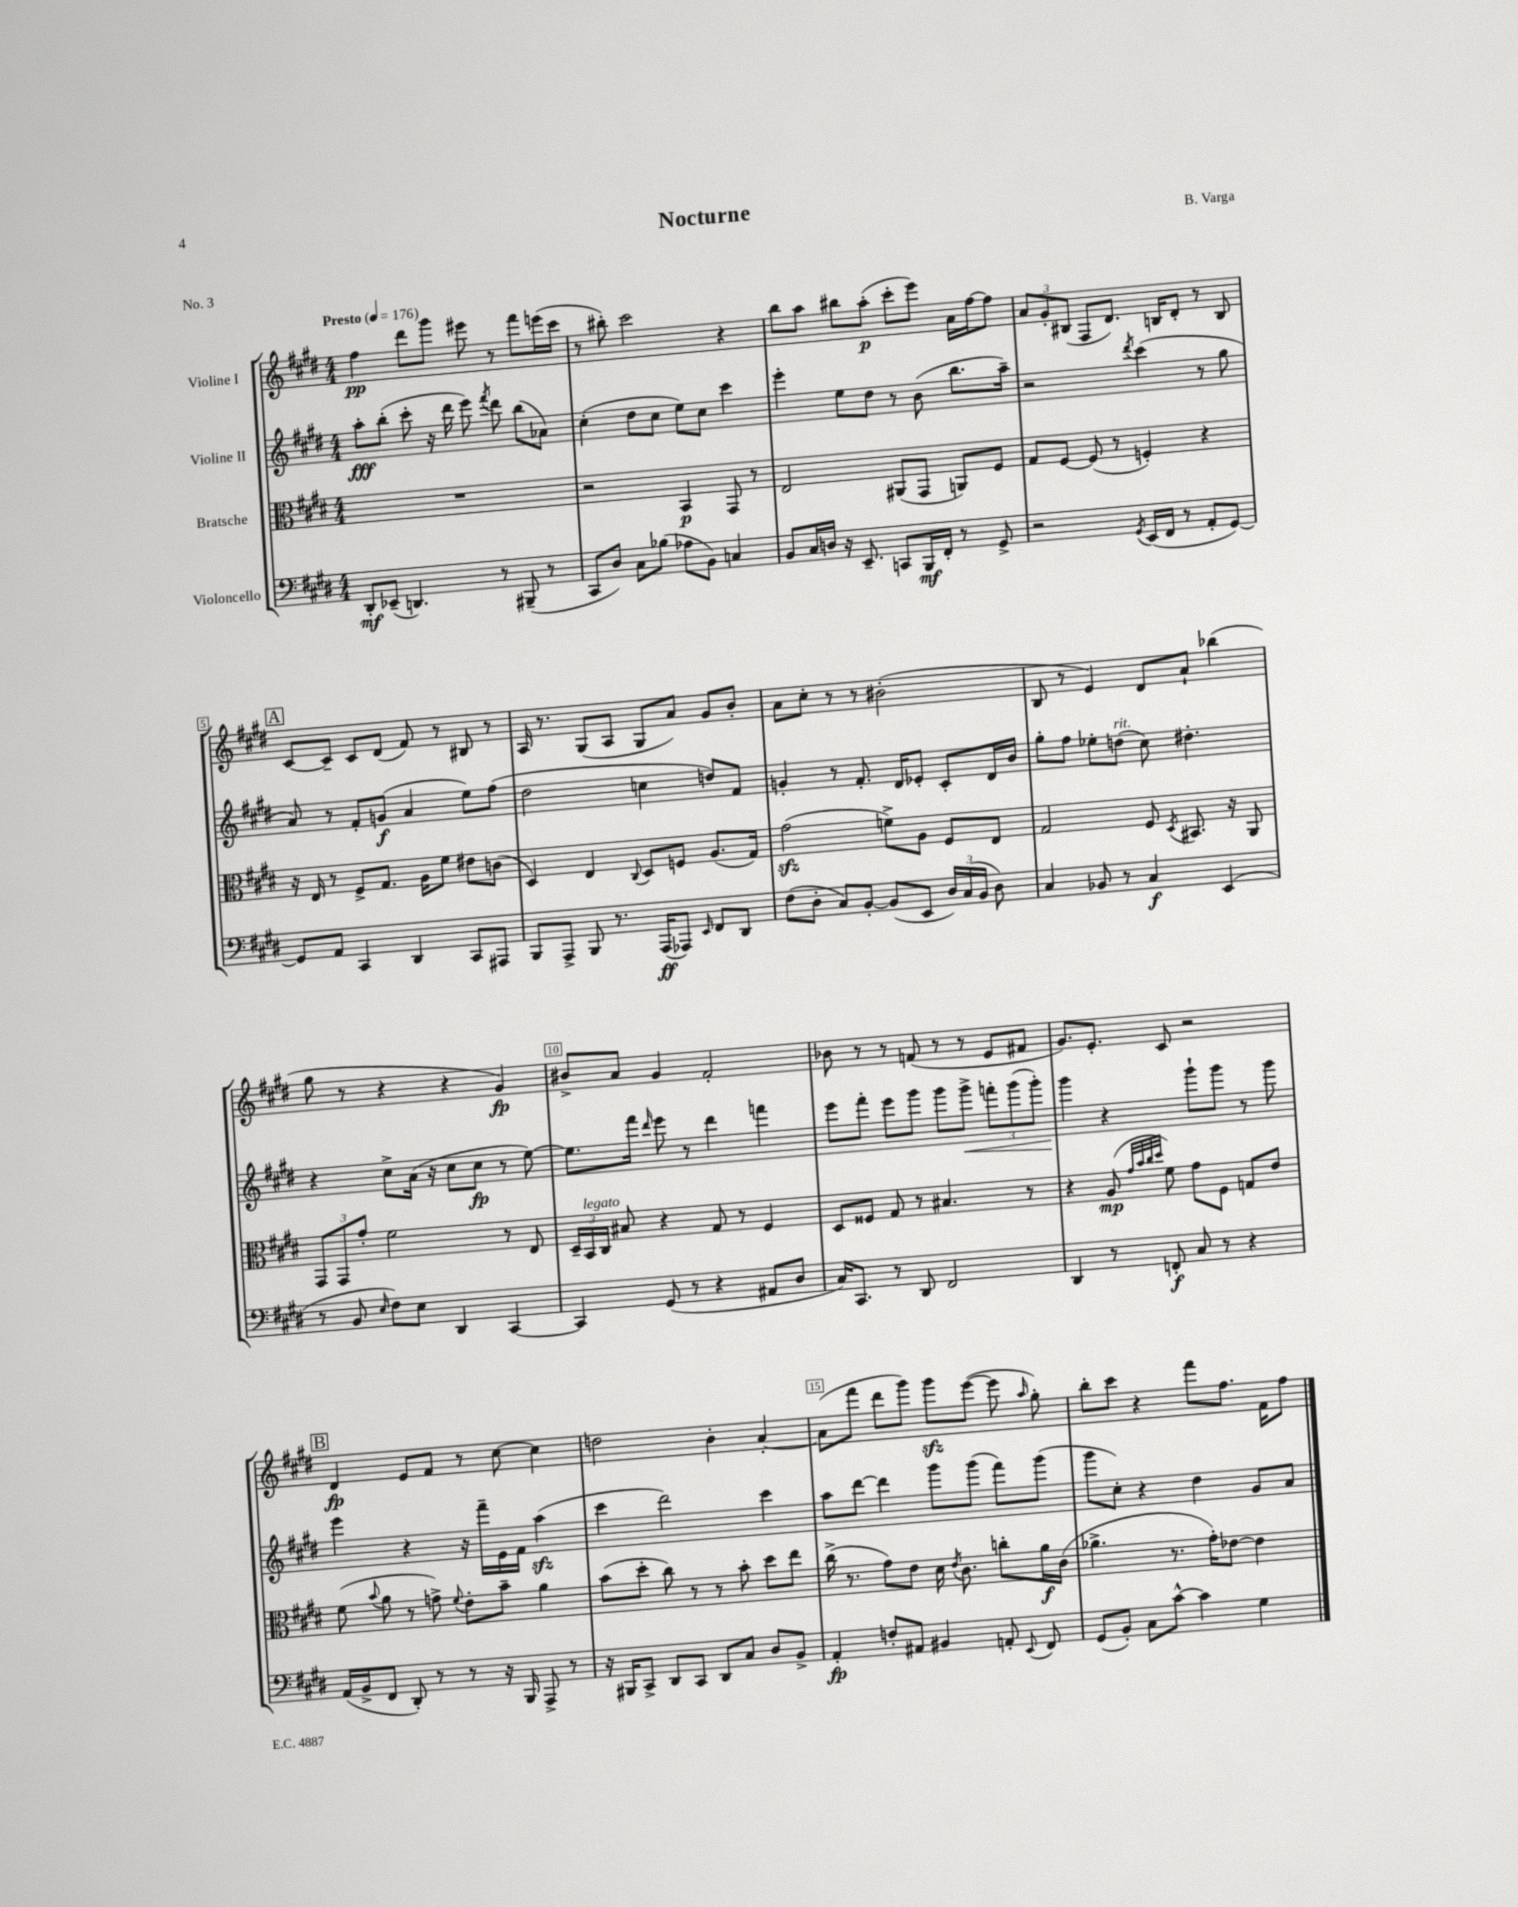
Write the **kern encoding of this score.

**kern	**kern	**kern	**kern
*staff4	*staff3	*staff2	*staff1
*clefF4	*clefC3	*clefG2	*clefG2
*k[f#c#g#d#]	*k[f#c#g#d#]	*k[f#c#g#d#]	*k[f#c#g#d#]
*M4/4	*M4/4	*M4/4	*M4/4
*MM176	*MM176	*MM176	*MM176
8DD#'	1r	8aa'	4ff#
(8EE-~	.	(8bb'	.
4.DD)	.	8ccc#'	8ddd#
.	.	16r	8ggg#
.	.	16ddd#	.
.	.	8eee)	8eee#
.	.	8qfff#	.
8r	.	8ddd#	8r
(8BBB#~	.	(8bb	8fff#
8r	.	8a-)	(16eee
.	.	.	16ccc#
=	=	=	=
8CC#	2r	(4cc#'	8r
8D#)	.	.	8bb#')
8C#	.	8dd#	2ccc#
(8B-	.	8cc#	.
8A-	4BB	8ee)	.
8BB)	.	8cc#	.
4C	8GG#	4ccc#	4r
.	8r	.	.
=	=	=	=
8BB	2E	4eee'	8bb
16C#	.	.	8aa
16D	.	.	.
16r	.	8ee	8bb#
8.EE~	.	.	.
.	.	8dd#	(8aa'
8CC	(8AA#	8r	8ccc#'
16BBB	8GG#	(8b	8eee)
16FF#'	.	.	.
8r	8AA)	8.bb	16a
.	.	.	[16ff#
8GG#^	8F#	.	8ff#]
.	.	16aa~)	.
=	=	=	=
2r	8G#	2r	12a
.	.	.	12g#'
.	[8F#	.	.
.	.	.	(12B#
.	(8F#]	.	8F#
.	8r	.	8.d#)
8qGG#	.	8qddd#	.
(16EE	4F')	(4ccc#	.
16FF#	.	.	16B
8r	.	.	8d#'
8AA'	4r	8r	8r
[8GG#)	.	8gg#	8B
=	=	=	=
8GG#]	16r	8a)	[8c#
.	16E	.	.
8AA	8r	8r	8c#~]
4CC#	8F#^	8f#'	8c#
.	8.G#	(8g	(8d#
4DD#	.	4a	8f#)
.	16A	.	.
.	8f#	.	8r
8CC#	8e#	8ee)	8B#
8AAA#	(8c	(8ff#	8r
=	=	=	=
8BBB	4D#)	2dd#	16A
.	.	.	8.r
8AAA^	.	.	.
8BBB	4E	.	(8G#
8.r	.	.	8A
.	8qqC#	.	.
.	8D#	4cc	8G#
(16AAA	.	.	.
8AAA-)	8F	.	8a)
16qqEE	.	.	.
8FF#	(8.A	8dd)	8g#
8DD#	.	8f#	8b'
.	16G#)	.	.
=	=	=	=
(8F#	(2g#	4g'	8a
8D#'	.	.	8cc#'
8C#)	.	8r	8r
[8BB'	.	8.f#'	8r
(8BB]	8f^)	.	(2b#'
.	.	16d#	.
8EE	8A	8e-'	.
24D#)	8F#	8c#'	.
(24C#	.	.	.
24BB	.	.	.
8D#)	8E	16d#	.
.	.	16b	.
=	=	=	=
4C#	2G#	8gg#'	8B
.	.	8ff#	8r
8BB-	.	8ee-'	4e)
8r	.	(8dd	.
4C#	8F#	8cc#)	8d#
.	8qD#	.	.
.	8.BB#	4.dd#'	8a`
(4EE	.	.	(4bb-
.	16r	.	.
.	8AA	.	.
=	=	=	=
8r	12GG#	4r	8gg#
.	12GG#	.	.
8BB	.	.	8r
.	12g#'	.	.
16qqE	.	.	.
8F#)	2f#	8cc#^	4r
8E	.	(16a	.
.	.	16r	.
4DD#	.	8cc#	4r
.	.	8cc#	.
[4CC#	8r	8r	4g#)
.	8E	[8ee)	.
=	=	=	=
4CC#]	24D#~	8.ee]	8b#^
.	24BB	.	.
.	24C#	.	.
.	8B#	.	8a
.	.	16fff#	.
.	.	16qqddd#	.
(8GG#	4r	8eee	4g#
8r	.	8r	.
4r	8G#	4ddd#	2f#'
.	8r	.	.
8AA#	4F#	4fff	.
8D#	.	.	.
=	=	=	=
16C#)	8D#	8eee	8b-
8.CC#	.	.	.
.	8F##	8fff#'	8r
8r	8G#	8eee	8r
8DD#	8r	8ggg#	(8f
2FF#	4.B#	8ggg#	8r
.	.	8ggg#^	8r
.	.	12fff'	8e
.	.	(12ggg#	.
.	8r	.	8f#
.	.	12ggg#')	.
=	=	=	=
4DD#	4r	4ggg#	8.g#)
.	.	.	8.e'
8r	(8A	4r	.
.	32qqg#	.	.
.	32qqb	.	.
.	32qqcc#	.	.
.	32qqdd#	.	.
8FF'	8f#)	.	8c#
8C#	8g#	8ggg#`	2r
8r	8F#	8ggg#	.
4r	8G	8r	.
.	8e	8ggg#	.
=	=	=	=
(16AA	(8f#	4eee	4d#
16BB^	.	.	.
.	8qqb	.	.
8FF#	8a	.	.
8DD#')	8r	4r	8e
8r	8g^)	.	8f#
.	8qqf#	.	.
8r	8e'	16r	8r
.	.	16fff#~	.
16r	8b~	16e	[8cc#
16BBB	.	16f#	.
8AAA^	4a	(4aa	4cc#]
8r	.	.	.
=	=	=	=
16r	(8b	4ccc#	2dd
16BBB#	.	.	.
8CC#^	8dd#'	.	.
8DD#	8cc#)	2ddd#)	.
8CC#	8r	.	.
8DD#	8r	.	4b'
8C#	8b'	.	.
8D#	8dd#	4ccc#	[4a'
8BB^	8ee	.	.
=	=	=	=
4AA'	(16cc#^	8aa	(8a]
.	8.r	.	.
.	.	[8ddd#	8fff#
8F'	8g#)	4ddd#]	8ddd#
8AA#	8e	.	8ggg#)
4BB#	16d#	8ggg#	8ggg#
.	8qe	.	.
.	8.c#	.	.
.	.	(8ggg#	([8eee
8AA'	8cc'	8fff#)	8eee]
8qqEE	.	.	16qqaa
8FF#	16a	(8ggg#	8gg#')
.	(16c#	.	.
=	=	=	=
(8GG#	4.a-^	8ggg#	8bb'
8BB')	.	8cc#')	8ccc#
8C#	.	4r	4r
[8c#^^	8.r	.	.
4c#]	.	4dd#	8fff#
.	16g#')	.	.
.	[8e-	.	8.ff#
4G#	4e-]	8g#	.
.	.	.	16f#
.	.	8a	8ff#
==	==	==	==
*-	*-	*-	*-
